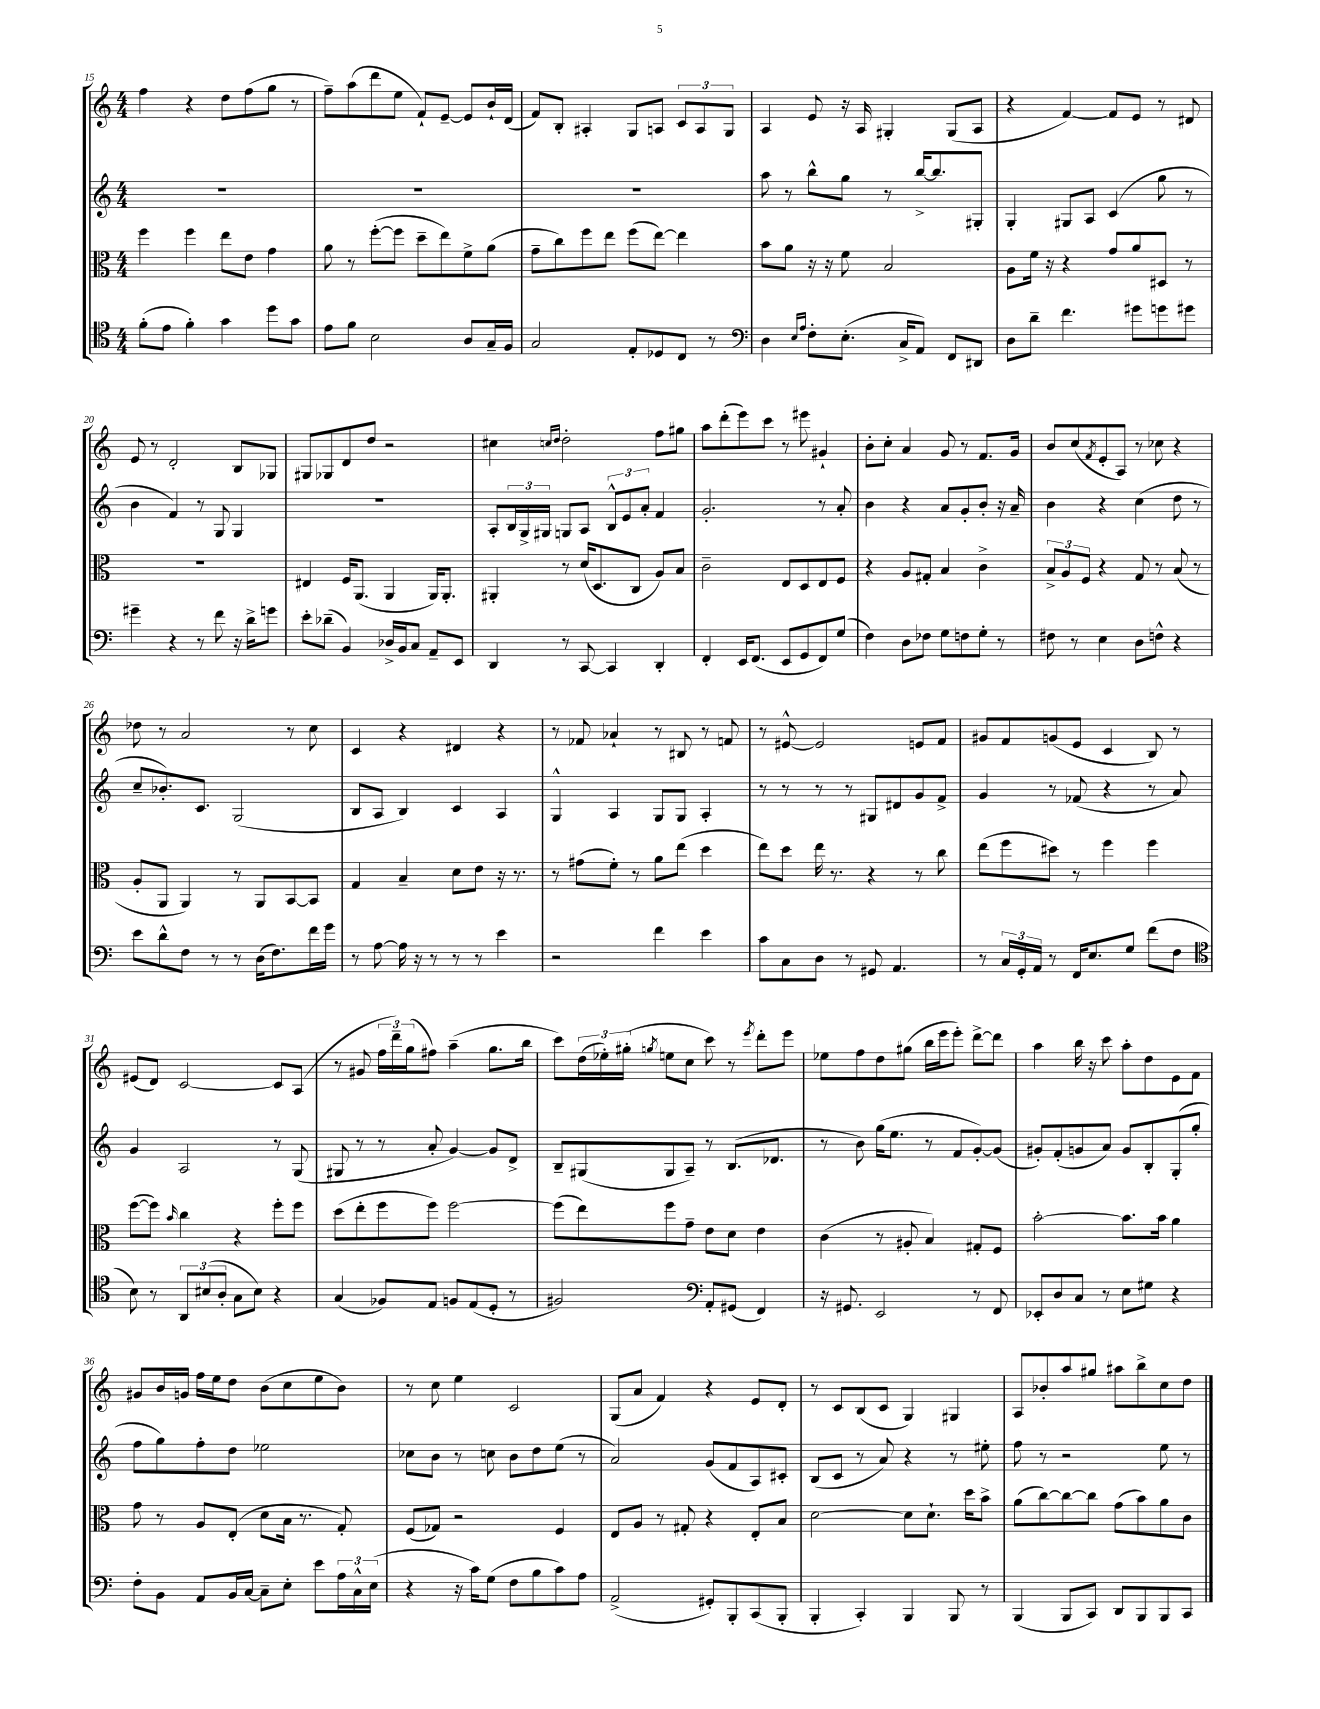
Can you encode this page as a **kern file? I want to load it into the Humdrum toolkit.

**kern	**kern	**kern	**kern
*staff4	*staff3	*staff2	*staff1
*clefC4	*clefC3	*clefG2	*clefG2
*k[]	*k[]	*k[]	*k[]
*M4/4	*M4/4	*M4/4	*M4/4
(8f'\L	4ff\	1r	4ff\
8e\J	.	.	.
4f'\)	4ff\	.	4r
4g\	8ee\L	.	8dd\L
.	8e\J	.	(8ff\
8dd\L	4g\	.	8gg\J
8g\J	.	.	8r
=	=	=	=
8e\L	8a\	1r	8ff~\L)
8f\J	8r	.	(8aa\
2B\	([8ff'\L	.	8ddd\
.	8ff\]J	.	8ee\J
.	8dd~\L	.	8f`/L)
.	8ee\)	.	[8e~/J
8A/L	8f^\	.	8e/]L
16G~/L	(8a\J	.	16b`/L
16F/JJ	.	.	(16d/JJ
=	=	=	=
2G/	8g~\L	1r	8f/L)
.	8cc\)	.	8B'/J
.	8ff\	.	4A#'/
.	8ee\J	.	.
8E'/L	(8ff\L	.	8G/L
8D-/	[8ee\J)	.	8A/J
8C/J	4ee\]	.	12c/L
.	.	.	12A/
8r	.	.	.
.	.	.	12G/J
=	=	=	=
*clefF4	*	*	*
4D\	8b\L	8aa\	4A/
.	8a\J	8r	.
16qqE/LL	.	.	.
16qqA/JJ	.	.	.
8F'\L	16r	8bb^^\L	8e/
.	16r	.	.
(8.E'\J	8f\	8gg\J	16r
.	.	.	16A/
.	2B/	8r	4G#'/
16C^/LK	.	.	.
8AA/J)	.	[16bb^/LK	.
.	.	8.bb/]	.
8FF/L	.	.	(8G#/L
8DD#/J	.	8G#'/J	8A/J
=	=	=	=
8D\L	8A\L	4G'/	4r
8d~\J	16f\Jk	.	.
.	16r	.	.
4.f\	4r	8G#/L	[4f/)
.	.	8A/J	.
.	8g/L	(4c/	8f/]L
8g#\L	8a/	.	8e/J
8g\	8D#/J	8gg\	8r
8g#\J	8r	8r	8d#/
=	=	=	=
4g#~\	1r	4b\	8e/
.	.	.	8r
4r	.	4f/)	2d'/
8r	.	8r	.
8f\	.	8G/	.
16r	.	4G/	8B/L
16d^\LK	.	.	.
8g\J	.	.	8G-/J
=	=	=	=
8e'\L	4E#/	1r	8G#/L
(8d-~\J	.	.	8G-/
4BB/)	16F/LK	.	8d/
.	(8.AA/J	.	.
.	.	.	8dd/J
16D-^/LL	4AA/	.	2r
16BB/J	.	.	.
8C/J	.	.	.
8AA~/L	16AA/LK)	.	.
.	8.AA'/J	.	.
8EE/J	.	.	.
=	=	=	=
4DD/	4AA#'/	8A'/L	4cc#\
.	.	24B/L	.
.	.	24G^/	.
.	.	24G#/JJ	.
.	.	.	16qqcc/LL
.	.	.	16qqdd/JJ
8r	8r	8G/L	2dd'\
[8CC/	(16d/LK	8A/J	.
.	8.D/	.	.
4CC/]	.	12B^^/L	.
.	.	12e/	.
.	8C/J	.	.
.	.	12a'/J	.
4DD'/	8A/L)	4f/	8ff\L
.	8B/J	.	8gg#\J
=	=	=	=
4FF'/	2c~\	2.g'/	8aa\L
.	.	.	(8ddd'\
16EE/LK	.	.	8eee\)
(8.FF/J	.	.	.
.	.	.	8ccc\J
8EE/L	8E/L	.	8r
8GG/	8D/	.	8eee#\
8FF/)	8E/	8r	4g#`/
(8G/J	8F/J	8a'/	.
=	=	=	=
4F\)	4r	4b\	8b'\L
.	.	.	8cc'\J
8D\L	8A/L	4r	4a/
8F-\J	8G#'/J	.	.
8G\L	4B/	8a/L	8g/
8F\	.	8g'/	8r
8G'\J	4c^\	8b'/J	8.f/L
8r	.	16r	.
.	.	16a~/	16g/Jk
=	=	=	=
8F#\	12B^/L	4b\	8b/L
.	12A/	.	.
8r	.	.	(8cc/
.	12F/J	.	.
.	.	.	8qf/
4E\	4r	4r	8e'/
.	.	.	8A/J)
8D\L	8G/	(4cc\	8r
8F^^\J	8r	.	8cc-\
4r	(8B/	8dd\	4r
.	8r	8r	.
=	=	=	=
8e\L	8A'/L	8cc~/L	8dd-\
8d^^\	8AA/J	8.b-'/)	8r
8F\J	4AA/)	.	2a/
.	.	8.c/J	.
8r	.	.	.
8r	8r	(2G/	.
(16D\LK	8AA/L	.	.
8.F\)	.	.	.
.	[8BB/	.	8r
16f\L	8BB/]J	.	8cc\
16g\JJ	.	.	.
=	=	=	=
8r	4G/	8B/L	4c/
[8A\	.	8A/J	.
16A\]	4B~/	4B/)	4r
16r	.	.	.
8r	.	.	.
8r	8d\L	4c/	4d#/
8r	8e\J	.	.
4e\	16r	4A/	4r
.	8.r	.	.
=	=	=	=
2r	8r	4G^^/	8r
.	(8g#\L	.	8f-/
.	8f'\J)	4A/	4a-`/
.	8r	.	.
4f\	8a\L	8G/L	8r
.	(8ee\J	8G/J	8B#/
4e\	4dd\	4A'/	8r
.	.	.	8f/
=	=	=	=
8c\L	8ee\L)	8r	8r
8C\	8dd\J	8r	[8e#^^/
8D\J	16ee\	8r	2e#/]
.	8.r	.	.
8r	.	8r	.
8GG#/	4r	8G#/L	.
4.AA/	.	8d#/	.
.	8r	8g/	8e/L
.	8cc\	8f^/J	8f/J
=	=	=	=
8r	(8ee\L	4g/	8g#/L
24C/LL	8ff\	.	8f/
24GG'/	.	.	.
24AA/JJ	.	.	.
8r	8dd#\J)	8r	(8g/
16FF/LK	8r	(8f-/	8e/J
8.E/	.	.	.
.	4ff\	4r	4c/
8G/J	.	.	.
(8f\L	4ff\	8r	8B/)
8F\J	.	8a/)	8r
=	=	=	=
*clefC4	*	*	*
8B\)	([8ff\L	4g/	(8e#/L
8r	8ff\]J)	.	8d/J)
.	16qqb/	.	.
12AA/L	4cc\	2A/	[2c/
(12B#/	.	.	.
12A'/J	.	.	.
8G\L	4r	.	.
8B#\J)	.	.	.
4r	8ff'\L	8r	8c/]L
.	8ff\J	(8G/	(8A/J
=	=	=	=
(4G/	(8dd\L	8G#/	8r
.	8ee'\	8r	8g#/
8F-/L)	8ff\	8r	24ff\LL
.	.	.	24ddd~\)
.	.	.	(24gg\J
8E/J	8ff\J)	8a'/	8ff#\J)
8F/L	[2ff\	[4g/)	(4aa~\
(8E/	.	.	.
8D'/J	.	8g/]L	8.gg\L
8r	.	8d^/J	.
.	.	.	16bb\Jk
=	=	=	=
2F#/)	(8ff\]L	8B~/L	8ccc\L)
.	8ee\)	(8G#/	(24dd\L
.	.	.	24ee-'\)
.	.	.	(24gg#'\JJ
.	.	.	8qgg/
.	8ff\	8G#/	8ee\L
.	8g~\J	8A~/J)	8cc\J
*clefF4	*	*	*
8AA'/L	8e\L	8r	8ccc\)
(8GG#/J	8d\J	(8.B/L	8r
.	.	.	8qeee/
4FF/)	4e\	.	8ddd'\L
.	.	8.d-/J	.
.	.	.	8eee\J
=	=	=	=
16r	(4c\	8r	8ee-\L
8.GG#/	.	.	.
.	.	8b\)	8ff\
2EE/	8r	(16gg\LK	8dd\
.	.	8.ee\J	.
.	8A#'/	.	(8gg#\J
.	4B/)	8r	16bb\LL
.	.	.	16eee\J
.	.	8f/L	8eee'\J)
8r	8G#'/L	[8g'/)	[8ddd^\L
8FF/	8F/J	(8g/]J	8ddd\]J
=	=	=	=
8EE-'/L	[2b'\	8g#'/L)	4aa\
8D/	.	(8f'/	.
8C/J	.	8g/	16bb\
.	.	.	16r
8r	.	8a/J)	8ccc\
8E\L	8.b\]L	8g/L	8aa'\L
8G#\J	.	8B'/	8dd\
.	16b\Jk	.	.
4r	4a\	(8G'/	8e\
.	.	8gg'/J	8f\J
=	=	=	=
8F'\L	8g\	8ff\L	8g#/L
8BB\J	8r	8gg\)	16b/L
.	.	.	16g/JJ
8AA/L	8A/L	8ff'\	16ff\LL
.	.	.	16ee\J
16BB/L	(8E'/J	8dd\J	8dd\J
[16C/JJ	.	.	.
8C~\]L	8d\L	2ee-\	(8b\L
8E'\J	16B\Jk	.	8cc\
.	8.r	.	.
8e\L	.	.	8ee\
24A\L	8G'/)	.	8b\J)
24C^^\	.	.	.
(24E\JJ	.	.	.
=	=	=	=
4r	(8F/L	8cc-\L	8r
.	8G-/J)	8b\J	8cc\
16r	2r	8r	4ee\
16c\LK)	.	.	.
(8G\J	.	8cc\	.
8F\L	.	8b\L	2c/
8B\	.	8dd\	.
8c\)	4F/	(8ee\J	.
8A\J	.	8r	.
=	=	=	=
(2AA^/	8E/L	2a/)	(8G/L
.	8A/J	.	8a/J
.	8r	.	4f/)
.	8G#'/	.	.
8GG#'/L)	4r	(8g/L	4r
8BBB'/	.	8f/	.
(8CC/	8E'/L	8A/)	8e/L
8BBB'/J	8B/J	8c#'/J	8d'/J
=	=	=	=
4BBB'/	[2d\	(8B/L	8r
.	.	8c/J	8c/L
4CC'/)	.	8r	(8B/
.	.	8a/)	8c/J
4BBB/	8d\]L	4r	4G/)
.	8.d`\J	.	.
8BBB/	.	8r	4G#/
.	16dd\LK	.	.
8r	8b^\J	8ee#'\	.
=	=	=	=
(4BBB/	(8a\L	8ff\	8A/L
.	[8cc\)	8r	8b-'/
8BBB/L	8cc\_	2r	8aa/
8CC/J)	8cc\]J	.	8gg#/J
8DD/L	(8g\L	.	8aa#\L
8BBB/	8b\)	.	8bb^\
8BBB/	8a\	8ee\	8cc\
8CC/J	8c\J	8r	8dd\J
==	==	==	==
*-	*-	*-	*-
